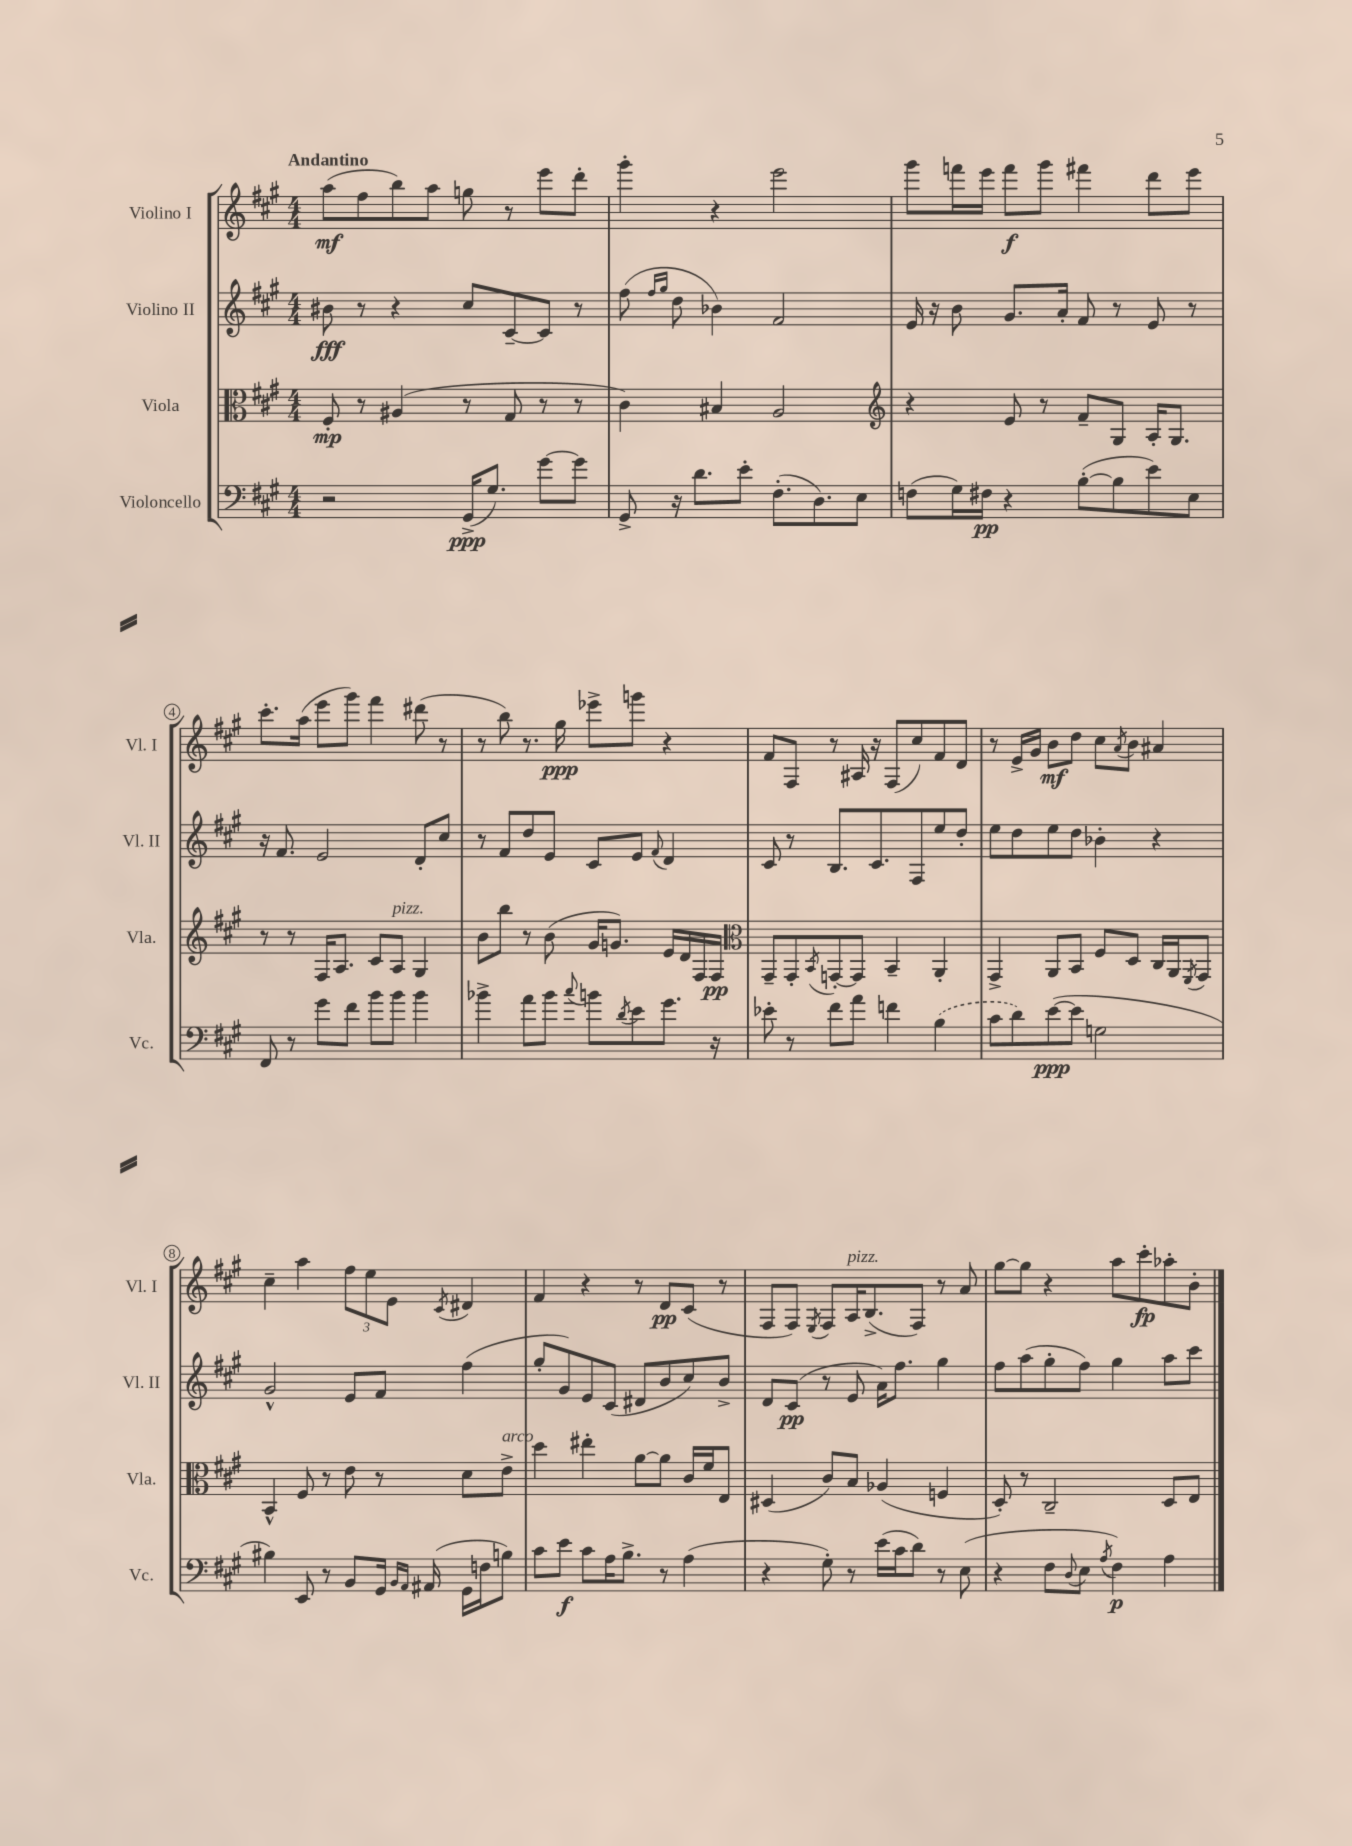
<<
\new StaffGroup <<
\new Staff = "s0" \with { instrumentName = "Violino I" shortInstrumentName = "Vl. I" } {
    \clef treble \key a \major \numericTimeSignature \time 4/4 \tempo "Andantino"
    a''8\mf( fis''8 b''8) a''8 g''8 r8 e'''8 d'''8-. |
    gis'''4-. r4 e'''2 |
    gis'''8 f'''16 e'''16 f'''8\f gis'''8 fis'''4 d'''8 e'''8 |
    cis'''8.-. a''16( e'''8 gis'''8) fis'''4 dis'''8( r8 |
    r8 b''8) r8. gis''16\ppp ees'''8-> g'''8 r4 |
    fis'8 fis8 r8 ais16 r16 fis8( cis''8) fis'8 d'8 |
    r8 e'16-> gis'16 b'8\mf d''8 cis''8 \acciaccatura { a'8 } b'8 ais'4 |
    cis''4-- a''4 \tuplet 3/2 { fis''8 e''8 e'8 } \acciaccatura { cis'8 } dis'4 |
    fis'4 r4 r8 d'8\pp cis'8( r8 |
    fis8 fis8) \acciaccatura { e8 } fis8 a16^\markup { \italic "pizz." } b8.->( fis8) r8 a'8 |
    gis''8~ gis''8 r4 a''8 cis'''8-.\fp aes''8-. b'8-. \bar "|." |
}
\new Staff = "s1" \with { instrumentName = "Violino II" shortInstrumentName = "Vl. II" } {
    \clef treble \key a \major \numericTimeSignature \time 4/4
    bis'8\fff r8 r4 cis''8 cis'8~-- cis'8 r8 |
    fis''8( \grace { fis''16 gis''16 } d''8 bes'4) fis'2 |
    e'16 r16 b'8 gis'8. a'16-. fis'8 r8 e'8 r8 |
    r16 fis'8. e'2 d'8-. cis''8 |
    r8 fis'8 d''8 e'8 cis'8 e'8 \appoggiatura { fis'8 } d'4 |
    cis'8 r8 b8. cis'8. fis8 e''8 d''8-. |
    e''8 d''8 e''8 d''8 bes'4-. r4 |
    gis'2-^ e'8 fis'8 fis''4( |
    gis''8-. gis'8) e'8 cis'8( dis'8 b'8 cis''8) b'8-> |
    d'8 cis'8\pp( r8 e'8 a'16) fis''8. gis''4 |
    fis''8 a''8( gis''8-. fis''8) gis''4 a''8 cis'''8 \bar "|." |
}
\new Staff = "s2" \with { instrumentName = "Viola" shortInstrumentName = "Vla." } {
    \clef alto \key a \major \numericTimeSignature \time 4/4
    fis8-.\mp r8 ais4( r8 gis8 r8 r8 |
    cis'4) bis4 a2 |
    \clef treble r4 e'8 r8 fis'8-- gis8 a16-. gis8. |
    r8 r8 fis16 a8. cis'8 a8^\markup { \italic "pizz." } gis4 |
    b'8 b''8 r8 b'8( gis'16 g'8.) e'16 d'16 fis16 fis16\pp |
    \clef alto gis,8-- gis,8-. \acciaccatura { b,8 } g,8~-. g,8 b,4-- a,4-. |
    gis,4-> a,8 b,8 fis8 d8 cis16 a,16 \acciaccatura { fis,8 } gis,8 |
    b,4-^ fis8 r8 e'8 r8 d'8 e'8->^\markup { \italic "arco" } |
    d''4 eis''4-. a'8~ a'8 cis'16 fis'16 e8 |
    dis4( cis'8) b8 aes4( f4 |
    d8-.) r8 cis2-- d8 e8 \bar "|." |
}
\new Staff = "s3" \with { instrumentName = "Violoncello" shortInstrumentName = "Vc." } {
    \clef bass \key a \major \numericTimeSignature \time 4/4
    r2 gis,16->\ppp( gis8.) gis'8~ gis'8 |
    gis,8-> r16 d'8. e'8-. fis8.-.( d8.) e8 |
    f8( gis16) fis16\pp r4 b8~-.( b8 e'8) e8 |
    fis,8 r8 gis'8 fis'8 b'8 b'8 b'4 |
    bes'4-> a'8 bes'8 \appoggiatura { cis''8 } b'8 \acciaccatura { d'8 } e'8 gis'8. r16 |
    ees'8-. r8 fis'8 a'8 f'4 \once \slurDashed b4( |
    cis'8 d'8) e'8~\ppp( e'8 g2 |
    bis4) e,8 r8 b,8 gis,16 \grace { b,16 a,16 } ais,16( gis,16 f16 b8) |
    cis'8 e'8\f cis'8 a16 b8.-> r8 a4( |
    r4 gis8-.) r8 e'16( cis'16 d'8) r8 e8( |
    r4 fis8 \appoggiatura { d8 } e8 \acciaccatura { a8 } fis4\p) a4 \bar "|." |
}
>>
>>
\layout { \context { \Score \override BarNumber.stencil = #(make-stencil-circler 0.1 0.3 ly:text-interface::print) } }
